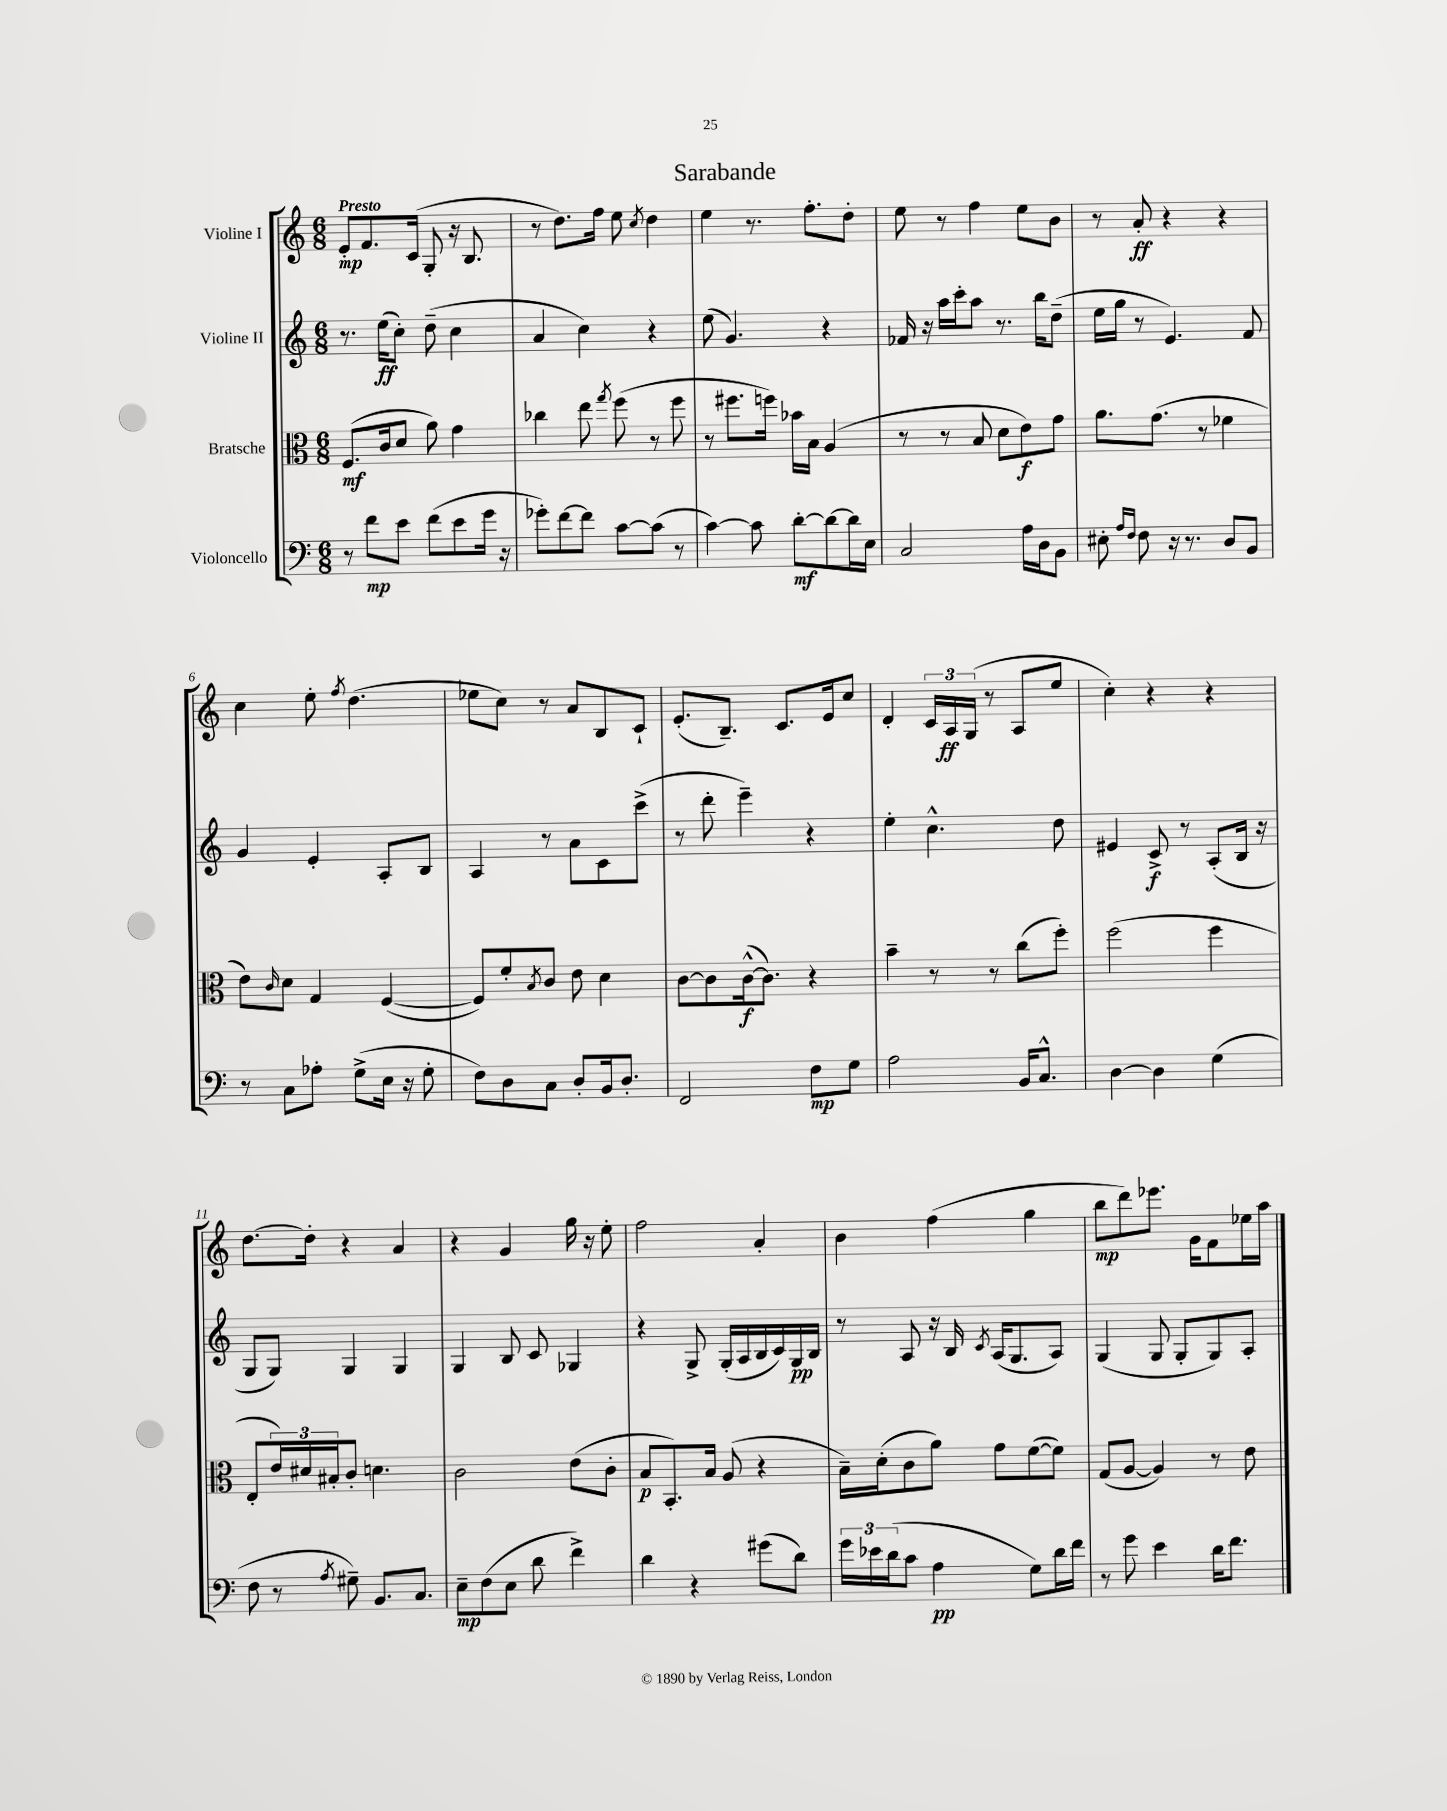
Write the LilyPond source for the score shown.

\header { title = "Sarabande" }
<<
\new StaffGroup <<
\new Staff = "s0" \with { instrumentName = "Violine I" } {
    \clef treble \key c \major \numericTimeSignature \time 6/8 \tempo "Presto"
    e'8-.\mp f'8. c'16( g8-. r16 b8. |
    r8 d''8.) f''16 e''8 \acciaccatura { c''8 } d''4 |
    e''4 r8. f''8.-. d''8-. |
    e''8 r8 f''4 e''8 b'8 |
    r8 a'8-.\ff r4 r4 |
    c''4 e''8-. \acciaccatura { f''8 } d''4.( |
    ees''8 c''8) r8 a'8 b8 c'8-! |
    e'8.-.( b8.--) c'8. e'16 c''8 |
    d'4-. \tuplet 3/2 { c'16 a16\ff g16( } r8 a8 e''8 |
    c''4-.) r4 r4 |
    d''8.~ d''16-. r4 a'4 |
    r4 g'4 g''16 r16 e''8-. |
    f''2 a'4-. |
    b'4 f''4( g''4 |
    b''8\mp d'''8) ees'''8. g'16 f'8 ees''16 a''16 \bar "|." |
}
\new Staff = "s1" \with { instrumentName = "Violine II" } {
    \clef treble \key c \major \numericTimeSignature \time 6/8
    r8. e''16\ff( c''8-.) d''8--( c''4 |
    a'4 c''4) r4 |
    e''8( g'4.) r4 |
    fes'16 r16 a''16 c'''16-. a''8 r8. b''16 d''8--( |
    e''16 g''16 r8 e'4.) f'8 |
    g'4 e'4-. a8-. b8 |
    a4 r8 a'8 c'8 c'''8->( |
    r8 d'''8-. e'''4--) r4 |
    e''4-. c''4.-^ d''8 |
    eis'4 c'8->\f r8 a8-.( b16 r16 |
    g8 g8) g4 g4 |
    g4 b8 c'8 ges4 |
    r4 g8-> g16-.( a16 b16 c'16) g16\pp b16 |
    r8 a8 r16 b16 \acciaccatura { c'8 } a16( g8. a8) |
    g4( g8 g8-. g8) a8-. \bar "|." |
}
\new Staff = "s2" \with { instrumentName = "Bratsche" } {
    \clef alto \key c \major \numericTimeSignature \time 6/8
    f8.\mf( c'16 d'8 a'8) g'4 |
    ces''4 e''8 \acciaccatura { g''8 } f''8( r8 f''8 |
    r8 fis''8. f''16) bes'16 b16 a4( |
    r8 r8 b8 d'8 e'8\f) g'8 |
    a'8. g'8.( r8 fes'4 |
    e'8) \grace { c'16 } d'8 g4 f4~( |
    f8) f'8-. \acciaccatura { b8 } c'8 e'8 d'4 |
    c'8~ c'8 c'16~-^\f( c'8.) r4 |
    b'4-- r8 r8 c''8( f''8-.) |
    f''2( f''4 |
    e8-. \tuplet 3/2 { e'16) dis'16 bis16-. } c'8-. d'4. |
    c'2 e'8( c'8-. |
    b8\p b,8.-.) b16 a8( r4 |
    b16--) d'16-.( c'8 a'8) g'8 f'8~( f'8) |
    g8( a8~ a4) r8 e'8 \bar "|." |
}
\new Staff = "s3" \with { instrumentName = "Violoncello" } {
    \clef bass \key c \major \numericTimeSignature \time 6/8
    r8 f'8\mp e'8 f'8( e'8 g'16 r16 |
    ges'8-.) f'8~ f'8 c'8~ c'8( r8 |
    c'4~) c'8 d'8~-.\mf d'8~ d'16 e16 |
    c2 a16 d16 b,8 |
    eis8-. \grace { a16 f16 } f8 r16 r8. d8 b,8 |
    r8 c8 aes8-. g8->( e16 r16 g8-. |
    f8) d8 c8 d8-. b,16 d8.-. |
    f,2 f8\mp g8 |
    a2 b,16 c8.-^ |
    d4~ d4 g4( |
    f8 r8 \acciaccatura { a8 } gis8--) b,8. c8. |
    e8--\mp f8( e8 d'8 f'4->) |
    d'4 r4 gis'8( d'8) |
    \tuplet 3/2 { g'16 ees'16 d'16( } c'8 a4\pp g8) d'16 f'16 |
    r8 g'8 e'4 d'16 f'8. \bar "|." |
}
>>
>>
